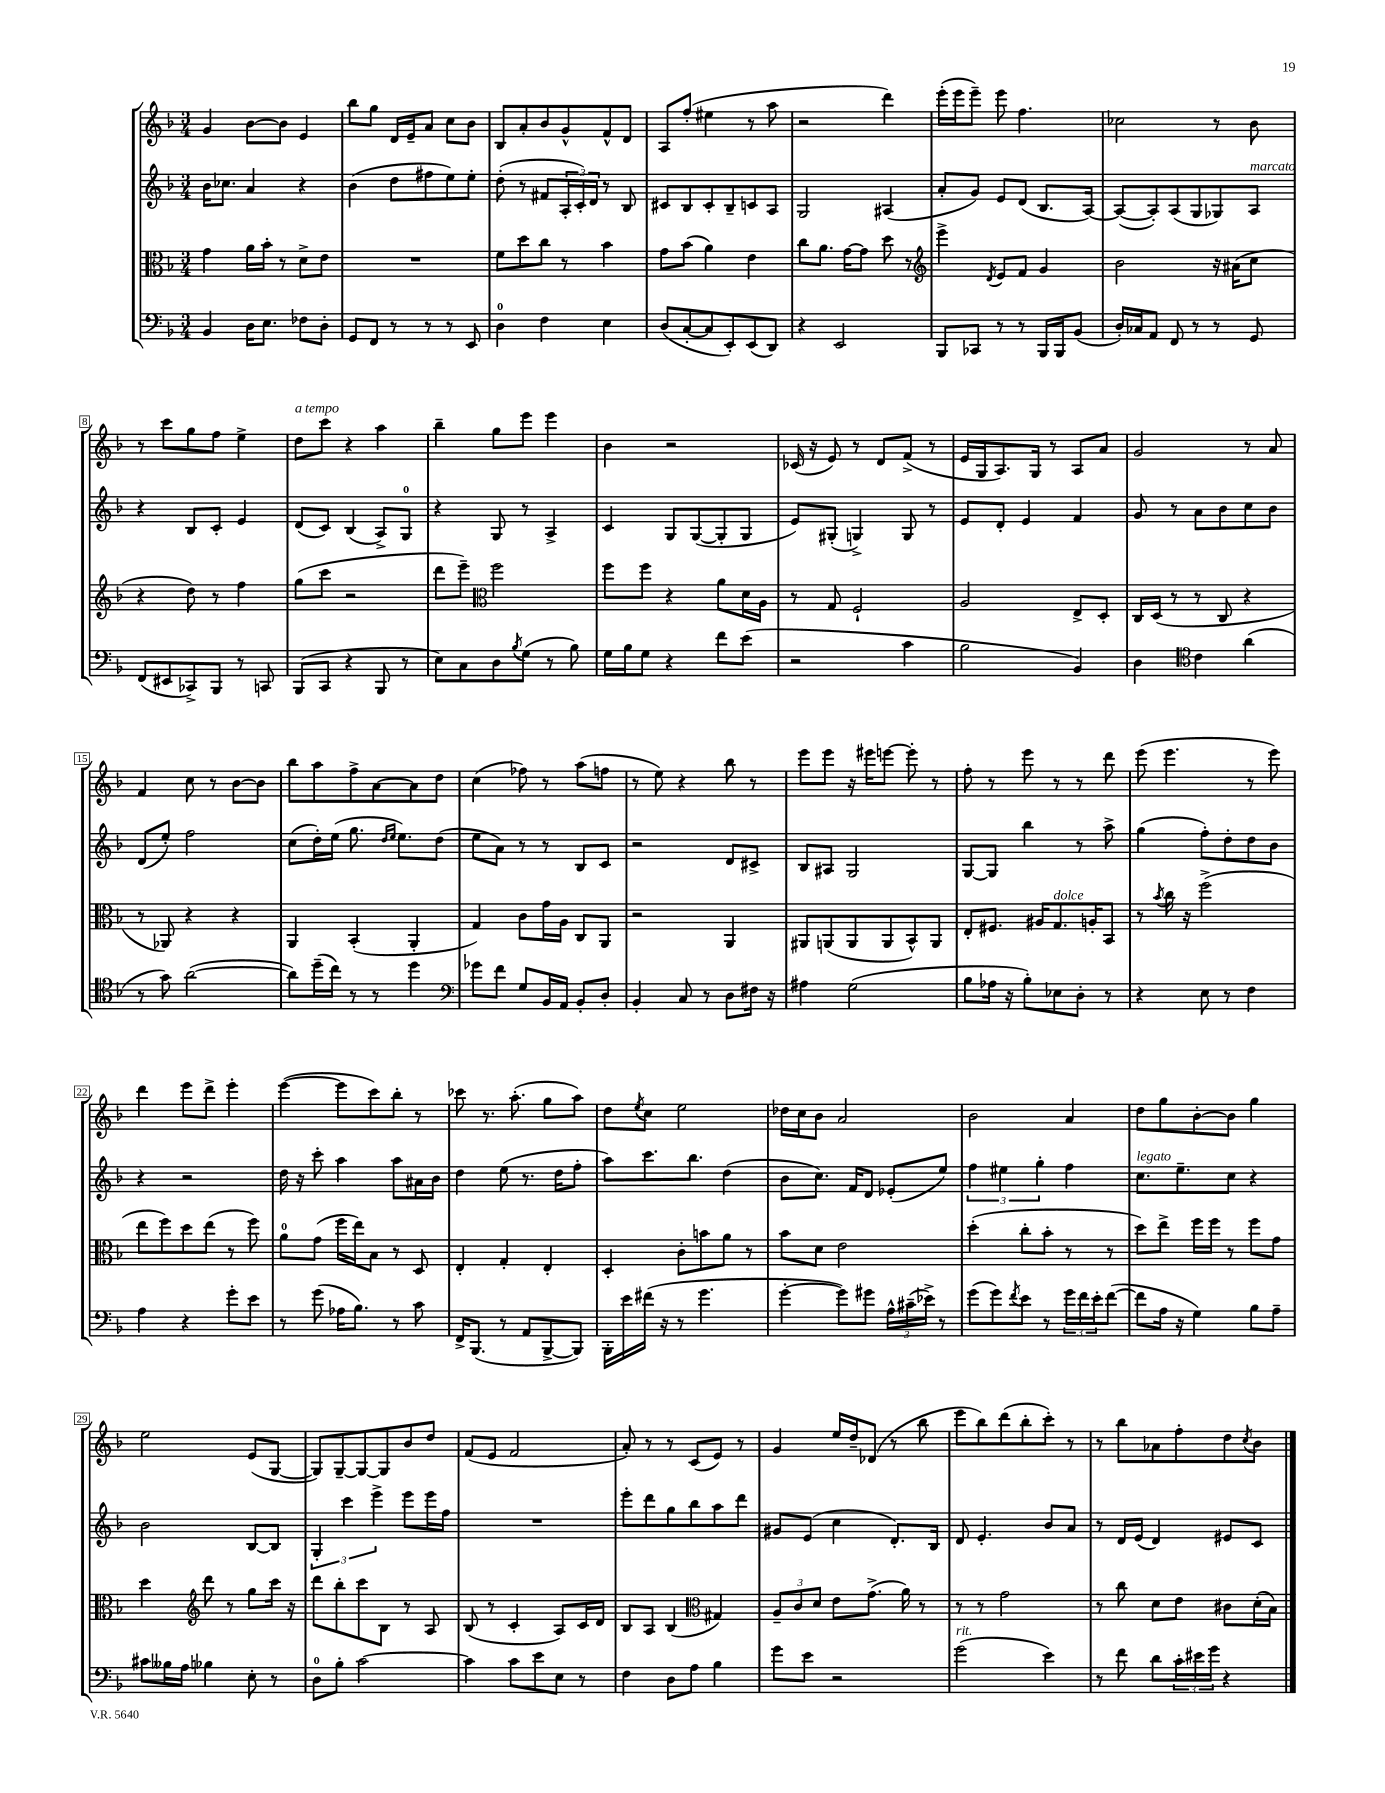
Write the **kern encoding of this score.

**kern	**kern	**kern	**kern
*part4	*part3	*part2	*part1
*staff4	*staff3	*staff2	*staff1
*clefF4	*clefC3	*clefG2	*clefG2
*k[b-]	*k[b-]	*k[b-]	*k[b-]
*M3/4	*M3/4	*M3/4	*M3/4
=1	=1	=1	=1
4BB-/	4g\	16b-\KL	4g/
.	.	8.cc-X\J	.
16D\KL	16a\LL	4a/	[8b-\L
8.E\J	16b-'\JJ	.	.
.	8r	.	8b-\J]
8F-X\L	8d^\L	4r	4e/
8D'\J	8e\J	.	.
=2	=2	=2	=2
8GG/L	2.r	(4b-\	8bb-\L
8FF/J	.	.	8gg\J
8r	.	8dd\L	16d/LL
.	.	.	16e~/J
8r	.	8ff#X\	8a/J
8r	.	8ee\)	8cc\L
8EE/	.	8ee'\J	8b-\J
=3	=3	=3	=3
4D\	8f\L	(8dd'\	8B-/L
.	8dd\	8r	8a'/
4F\	8cc\J	8f#X/L	8b-/
.	8r	24A'/L	8g^^/
.	.	24c'/)	.
.	.	24d/JJ	.
4E\	4b-\	8r	8f^^/
.	.	8B-/	8d/J
=4	=4	=4	=4
(8D/L	8g\L	8c#X/L	8A/L
[8C'/	(8b-\J	8B-/	(8ff'/J
8C/]	4a\)	8c#'/	4ee#X\
8EE'/)	.	8B-~/	.
(8EE/	4e\	8cn/	8r
8DD/J)	.	8A/J	8aa\
=5	=5	=5	=5
4r	8cc\L	2G/	2r
.	8.a\J	.	.
2EE/	.	.	.
.	[16g\KL	.	.
.	8g\J]	.	.
.	8dd\	(4A#X/	4ddd\)
.	8r	.	.
=6	=6	=6	=6
*	*clefG2	*	*
8BBB-/L	4eee^\	8a'/L	(16eee'\LL
.	.	.	16eee\J
8CC-X/J	.	8g/J)	8eee~\J)
.	8qd/	.	.
8r	8e/L	8e/L	8eee\
8r	8f/J	(8d/J	4.ff\
16BBB-/LL	4g/	8.B-/L	.
16BBB-/J	.	.	.
(8BB-/J	.	.	.
.	.	[16A/Jk)	.
=7	=7	=7	=7
16D'/LL)	2b-\	(8A/L_	2cc-X\
16C-X/J	.	.	.
8AA/J	.	8A'/])	.
8FF/	.	(8A/	.
8r	.	8G/	.
8r	16r	8G-X/)	8r
.	(16a#X\KL	.	.
!	!	!LO:TX:a:i:t=marcato	!
8GG/	8cc\J	8A/J	8b-\
!!LO:LB:g=z
=8	=8	=8	=8
(8FF/L	4r	4r	8r
8EE#X/	.	.	8ccc\L
8CC-X^/)	8dd\)	8B-/L	8gg\
8BBB-/J	8r	8c'/J	8ff\J
8r	4ff\	4e/	4ee^\
8CCn/	.	.	.
=9	=9	=9	=9
!	!	!	!LO:TX:a:i:t=a tempo
(8BBB-/L	(8gg\L	(8d/L	8dd\L
8CC/J	8ccc\J	8c/J)	8ccc\J
4r	2r	(4B-/	4r
8BBB-/	.	8A^/L)	4aa\
8r	.	8G/J	.
=10	=10	=10	=10
8E\L)	8ddd\L	4r	4bb-~\
8C\	8eee~\J)	.	.
*	*clefC3	*	*
8D\	2ff\	8G/	8gg\L
8qB-/	.	.	.
(8G\J	.	8r	8eee\J
8r	.	4A^/	4eee\
8B-\)	.	.	.
=11	=11	=11	=11
16G\LL	8ff\L	4c/	4b-\
16B-\J	.	.	.
8G\J	8ff\J	.	.
4r	4r	8G/L	2r
.	.	([8G/	.
8f\L	8a\L	8G'/]	.
(8e\J	16d\L	8G/J	.
.	16A\JJ	.	.
=12	=12	=12	=12
2r	8r	8e/L)	(16c-X/
.	.	.	16r
.	8G/	(8G#X'/J	8e/)
.	2F`/	4Gn^/)	8r
.	.	.	8d/L
4c\	.	8G/	(8f^/J
.	.	8r	8r
=13	=13	=13	=13
2B-\	2A/	8e/L	16e/LL
.	.	.	16G/J
.	.	8d'/J	8.A/)
.	.	4e/	.
.	.	.	16G/Jk
.	.	.	8r
4BB-/)	8E^/L	4f/	8A/L
.	8D'/J	.	8a/J
=14	=14	=14	=14
4D\	16C/LL	8g/	2g/
.	(16D/JJ	.	.
.	8r	8r	.
*clefC4	*	*	*
4c\	8r	8a\L	.
.	8C/	8b-\	.
(4a\	4r	8cc\	8r
.	.	8b-\J	8a/
!!LO:LB:g=z
=15	=15	=15	=15
8r	8r	(8d/L	4f/
8g\)	8AA-X/)	8ee'/J)	.
([2a\	4r	2ff\	8cc\
.	.	.	8r
.	4r	.	[8b-\L
.	.	.	8b-\J]
=16	=16	=16	=16
8a\L])	4AA/	(8cc\L	8bb-\L
(16dd~\L	.	16dd'\L)	8aa\
16cc\JJ)	.	(16ee\JJ	.
8r	(4BB-'/	8.gg\	8ff^\
8r	.	.	[8a\
.	.	16qqdd/LL	.
.	.	16qqee/JJ	.
.	.	8.ee\L)	.
4dd\	4AA'/	.	8a\]
.	.	(8dd\J	8dd\J
=17	=17	=17	=17
*clefF4	*	*	*
8g-X\L	4G/)	8ee\L	(4cc\
8f\J	.	8a\J)	.
8G/L	8c\L	8r	8ff-X\)
16BB-/L	16g\L	8r	8r
16AA/JJ	16A\JJ	.	.
8BB-'/L	8C/L	8B-/L	(8aa\L
8D'/J	8AA/J	8c/J	8ffn\J
=18	=18	=18	=18
4BB-'/	2r	2r	8r
.	.	.	8ee\)
8C/	.	.	4r
8r	.	.	.
8D\L	4AA/	8d/L	8bb-\
16F#X\Jk	.	8c#X^/J	8r
16r	.	.	.
=19	=19	=19	=19
4A#X\	8AA#X/L	8B-/L	8eee\L
.	(8AAn/	8A#X/J	8eee\J
(2G\	8AA/	2G/	16r
.	.	.	16eee#X\KL
.	8AA/	.	[8eeen\J
.	8BB-^^/)	.	8eee'\]
.	8AA/J	.	8r
=20	=20	=20	=20
8B-\L	8E'/L	[8G/L	8ff'\
16A-X\Jk	8.F#X/J	8G/J]	8r
16r	.	.	.
8B-'\L)	.	4bb-\	8eee\
.	16A#X/KL	.	.
!	!LO:TX:a:i:t=dolce	!	!
8E-X\	8.G/	.	8r
8D'\J	.	8r	8r
.	16An'/K	.	.
8r	8BB-/J	8aa^\	8ddd\
=21	=21	=21	=21
4r	8r	(4gg\	(8eee\
.	8qb-/	.	.
.	16cc\	.	4.eee\
.	16r	.	.
8E\	(2ff^\	8ff'\L)	.
8r	.	8dd'\	.
4F\	.	8dd\	8r
.	.	8b-\J	8eee\)
!!LO:LB:g=z
=22	=22	=22	=22
4A\	8ee\L	4r	4ddd\
.	8ff\)	.	.
4r	8dd\	2r	8eee\L
.	(8ee\J	.	8ddd^\J
8g'\L	8r	.	4eee'\
8e\J	8ff\)	.	.
=23	=23	=23	=23
8r	8a\L	16dd\	([4eee\
.	.	16r	.
(8g\	(8g\J	8ccc'\	.
16A-X\KL	16ff\LL	4aa\	8eee\L]
8.B-\J)	16ee\J)	.	.
.	8B-\J	.	8ccc\)
8r	8r	8aa\L	8bb-'\J
8c\	8D/	16a#X\L	8r
.	.	16b-\JJ	.
=24	=24	=24	=24
16FF^/KL	4E'/	4dd\	8ccc-X\
(8.BBB-/J	.	.	.
.	.	.	8.r
8r	4G'/	(8ee\	.
.	.	.	(8.aa'\
8AA/L	.	8.r	.
[8BBB-^/	4E'/	.	8gg\L
.	.	16dd\KL	.
8BBB-/J])	.	8ff'\J	8aa\J)
=25	=25	=25	=25
16BBB-'\LL	4D'/	8aa\L)	8dd\L
16e\	.	.	.
.	.	.	8qee/
(16f#X\JJ	.	8.ccc\	8cc\J
16r	.	.	.
8r	8c'\L	.	2ee\
.	.	8.bb-\J	.
4.g\	8bn\	.	.
.	8a\J	(4dd\	.
.	8r	.	.
=26	=26	=26	=26
[4g'\	8b-\L	8b-\L	16dd-X\LL
.	.	.	16cc\J
.	8d\J	8.cc\J)	8b-\J
8g\L])	2e\	.	2a/
.	.	16f/KL	.
8g#X\J	.	8d/J	.
24A^^\LL	.	(8e-X'/L	.
(24c#X~\	.	.	.
24e-X^\JJ)	.	.	.
8r	.	8ee/J)	.
=27	=27	=27	=27
(8g\L	(4dd'\	6ff\	2b-\
8g\)	.	.	.
.	.	6ee#X\	.
8qf/	.	.	.
8e\J	8cc'\L	.	.
.	.	6gg'\	.
8r	8b-'\J	.	.
24g\LL	8r	4ff\	4a/
24f\	.	.	.
24e'\J	.	.	.
([8f\J	8r	.	.
=28	=28	=28	=28
!	!	!LO:TX:a:i:t=legato	!
8f\L]	8dd\L)	8.cc\L	8dd\L
16A\Jk	8ee^\J	.	8gg\
16r	.	8.ee~\	.
4G\)	16ff\LL	.	[8b-'\
.	16ff\JJ	.	.
.	8r	8cc\J	8b-\J]
8B-\L	8ff\L	4r	4gg\
8A~\J	8g\J	.	.
!!LO:LB:g=z
=29	=29	=29	=29
8c#X\L	4dd\	2b-\	2ee\
16B--X\L	.	.	.
16A\JJ	.	.	.
*	*clefG2	*	*
4B-X\	8ddd\	.	.
.	8r	.	.
8E'\	8gg\L	[8B-/L	(8e/L
8r	16ccc\Jk	8B-/J]	[8G/J
.	16r	.	.
=30	=30	=30	=30
8D\L	8ddd\L	6G'/	8G/L])
8B-'\J	8bb-'\	.	[8G~/
.	.	6ccc\	.
[2c\	8ccc\	.	8G/_
.	.	6eee^\	.
.	8B-\J	.	8G/]
.	8r	8eee\L	8b-/
.	8A/	16eee\L	8dd/J
.	.	16ff\JJ	.
=31	=31	=31	=31
4c\]	(8B-/	2.r	(8f/L
.	8r	.	8e/J
8c\L	4c'/	.	2f/
8e\	.	.	.
8E\J	8A/L)	.	.
8r	16c/L	.	.
.	16d/JJ	.	.
=32	=32	=32	=32
4F\	8B-/L	8eee'\L	8a'/)
.	8A/J	8ddd\	8r
8D\L	(4B-/	8gg\	8r
8A\J	.	8bb-\	(8c/L
*	*clefC3	*	*
4B-\	4G#X/)	8aa\	8e/J)
.	.	8ddd\J	8r
=33	=33	=33	=33
8g\L	12A~/L	8g#X/L	4g/
.	12c/	.	.
8e\J	.	(8e/J	.
.	12d/J	.	.
2r	8e\L	4cc\	16ee/LL
.	.	.	16dd~/J
.	(8.g^\J	.	(8d-X/J
.	.	8.d'/L)	8r
.	16a\)	.	.
.	8r	.	8bb-\
.	.	16B-/Jk	.
=34	=34	=34	=34
!LO:TX:a:i:t=rit.	!	!	!
(2g\	8r	8d/	8eee\L
.	8r	4.e'/	8bb-\)
.	2g\	.	(8ddd\
.	.	.	8bb-'\
4e\)	.	8b-/L	8ccc'\J)
.	.	8a/J	8r
=35	=35	=35	=35
8r	8r	8r	8r
8f\	8cc\	16d/LL	8bb-\L
.	.	(16e/JJ	.
8d\L	8d\L	4d/)	8a-X\
24c'\L	8e\J	.	8ff'\
24e#X\	.	.	.
24g\JJ	.	.	.
4r	8c#X\L	8e#X/L	8dd\
.	.	.	8qcc/
.	(16d'\L	8c/J	8b-\J
.	16B-\JJ)	.	.
==	==	==	==
*-	*-	*-	*-
